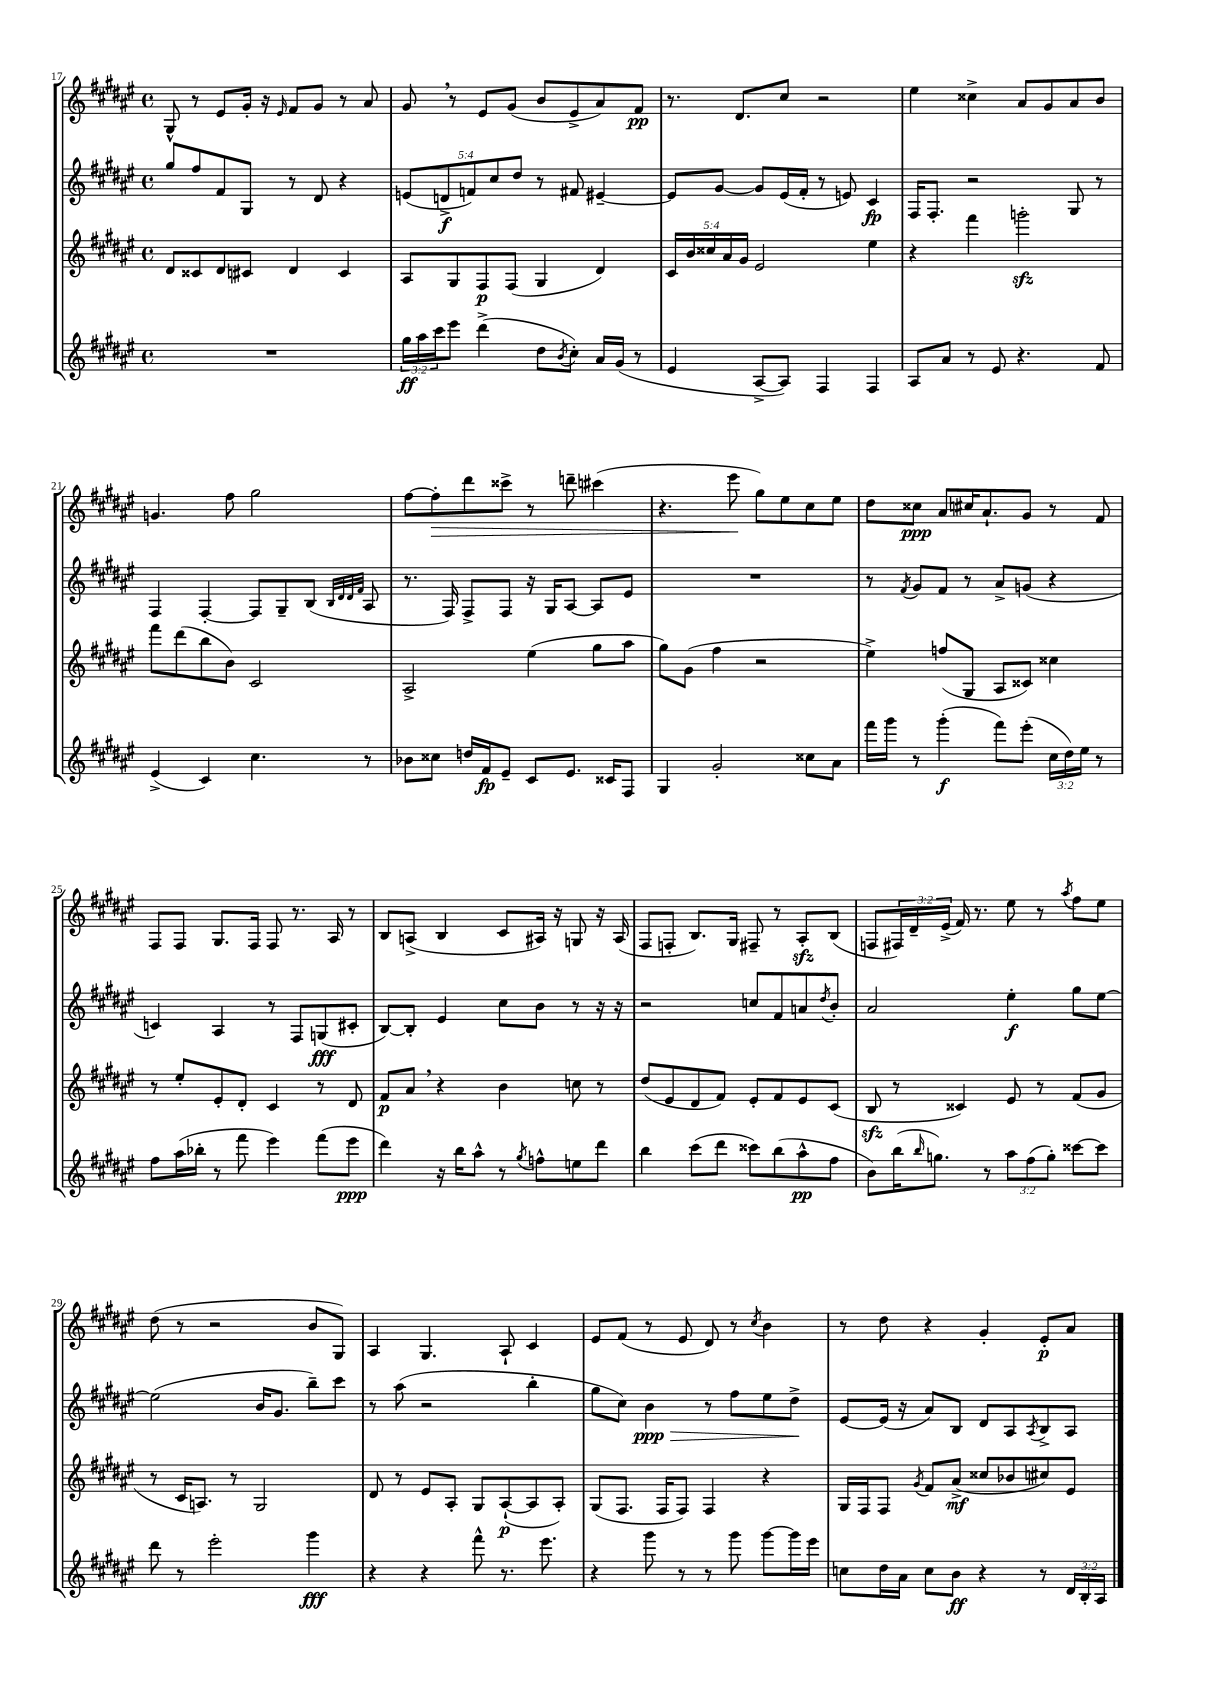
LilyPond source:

<<
\new StaffGroup <<
\new Staff = "s0" {
    \clef treble \key fis \major \defaultTimeSignature \time 4/4 \override Staff.TupletNumber.text = #tuplet-number::calc-fraction-text
    gis8-^ r8 eis'8 gis'16-. r16 \grace { eis'16 } fis'8 gis'8 r8 ais'8 |
    gis'8 \breathe r8 eis'8 gis'8( b'8 eis'8-> ais'8) fis'8\pp |
    r8. dis'8. cis''8 r2 |
    eis''4 cisis''4-> ais'8 gis'8 ais'8 b'8 |
    g'4. fis''8 gis''2 |
    fis''8~ fis''8-.\> dis'''8 cisis'''8-> r8 d'''8-- cis'''4( |
    r4. eis'''8\! gis''8) eis''8 cis''8 eis''8 |
    dis''8 cisis''8\ppp ais'8 cis''16 ais'8.-! gis'8 r8 fis'8 |
    fis8 fis8 gis8. fis16 fis8 r8. ais16 r8 |
    b8 a8->( b4 cis'8 ais16) r16 g8 r16 ais16( |
    fis8 f8-. b8.) gis16 fis8-- r8 ais8-.\sfz b8( |
    f8 \tuplet 3/2 { fis16) dis'16-- eis'16->( } fis'16) r8. eis''8 r8 \acciaccatura { ais''8 } fis''8 eis''8 |
    dis''8( r8 r2 b'8 gis8) |
    ais4 gis4. ais8-! cis'4 |
    eis'8 fis'8( r8 eis'8 dis'8) r8 \acciaccatura { cis''8 } b'4 |
    r8 dis''8 r4 gis'4-. eis'8-.\p ais'8 \bar "|." |
}
\new Staff = "s1" {
    \clef treble \key fis \major \defaultTimeSignature \time 4/4 \override Staff.TupletNumber.text = #tuplet-number::calc-fraction-text
    gis''8 fis''8 fis'8 gis8 r8 dis'8 r4 |
    \tuplet 5/4 { e'8( d'8->\f f'8) cis''8 dis''8 } r8 fis'8 eis'4~-- |
    eis'8 gis'8~ gis'8 eis'16( fis'16-. r8 e'8) cis'4\fp |
    fis16 fis8.-. r2 gis8 r8 |
    fis4 fis4~-. fis8 gis8-- b8( \grace { b32 dis'32 dis'32 fis'32 } ais8 |
    r8. fis16) fis8-> fis8 r16 gis16 ais8~ ais8 eis'8 |
    R1 |
    r8 \acciaccatura { fis'8 } gis'8 fis'8 r8 ais'8-> g'8( r4 |
    c'4) ais4 r8 fis8 g8\fff( cis'8-. |
    b8~) b8-. eis'4 cis''8 b'8 r8 r16 r16 |
    r2 c''8 fis'8 a'8 \acciaccatura { dis''8 } b'8-. |
    ais'2 eis''4-.\f gis''8 eis''8~ |
    eis''2( b'16 gis'8. b''8--) cis'''8 |
    r8 ais''8( r2 b''4-. |
    gis''8 cis''8) b'4\ppp\> r8 fis''8 eis''8 dis''8->\! |
    eis'8~ eis'16( r16 ais'8) b8 dis'8 ais8 \acciaccatura { ais8 } b8-> ais8 \bar "|." |
}
\new Staff = "s2" {
    \clef treble \key fis \major \defaultTimeSignature \time 4/4 \override Staff.TupletNumber.text = #tuplet-number::calc-fraction-text
    dis'8 cisis'8 dis'8 cis'8 dis'4 cis'4 |
    ais8 gis8 fis8\p fis8( gis4 dis'4) |
    \tuplet 5/4 { cis'16 b'16 cisis''16 ais'16 gis'16 } eis'2 eis''4 |
    r4 fis'''4 g'''2-.\sfz |
    fis'''8 dis'''8( b''8 b'8) cis'2 |
    ais2-> eis''4( gis''8 ais''8 |
    gis''8) gis'8( fis''4 r2 |
    eis''4->) f''8( gis8 ais8 cisis'8) cisis''4 |
    r8 eis''8-. eis'8-. dis'8-. cis'4 r8 dis'8 |
    fis'8\p ais'8 \breathe r4 b'4 c''8 r8 |
    dis''8( eis'8 dis'8 fis'8) eis'8-. fis'8 eis'8 cis'8( |
    b8\sfz r8 cisis'4) eis'8 r8 fis'8( gis'8 |
    r8 cis'16 a8.) r8 gis2 |
    dis'8 r8 eis'8 ais8-. gis8 ais8~-!\p( ais8 ais8-.) |
    gis8( fis8. fis16 fis8) fis4 r4 |
    gis16 fis16 fis8 \acciaccatura { gis'8 } fis'8 ais'8->\mf( cisis''8 bes'8 cis''8) eis'8 \bar "|." |
}
\new Staff = "s3" {
    \clef treble \key fis \major \defaultTimeSignature \time 4/4 \override Staff.TupletNumber.text = #tuplet-number::calc-fraction-text
    R1 |
    \tuplet 3/2 { gis''16\ff ais''16 cis'''16 } eis'''8 dis'''4->( dis''8 \acciaccatura { b'8 } cis''8-.) ais'16 gis'16( r8 |
    eis'4 ais8~-> ais8) fis4 fis4 |
    ais8 ais'8 r8 eis'8 r4. fis'8 |
    eis'4->( cis'4) cis''4. r8 |
    bes'8 cisis''8 d''16 fis'16\fp eis'8-- cis'8 eis'8. cisis'16 fis8 |
    gis4 gis'2-. cisis''8 ais'8 |
    fis'''16 gis'''16 r8 gis'''4-.\f( fis'''8) eis'''8-.( \tuplet 3/2 { cis''16 dis''16) eis''16 } r8 |
    fis''8 ais''16( bes''16-. r8 fis'''8 eis'''4) fis'''8( eis'''8\ppp |
    dis'''4) r16 b''16 ais''8-^ r8 \acciaccatura { gis''8 } f''8-^ e''8 dis'''8 |
    b''4 cis'''8( dis'''8 cisis'''8) b''8( ais''8-^\pp fis''8 |
    b'8) b''16( \grace { b''16 } g''8.) r8 \tuplet 3/2 { ais''8 fis''8( g''8-.) } cisis'''8~ cisis'''8 |
    dis'''8 r8 eis'''2-. gis'''4\fff |
    r4 r4 fis'''8-^ r8. eis'''8. |
    r4 gis'''8 r8 r8 gis'''8 gis'''8~ gis'''16 eis'''16 |
    c''8 dis''16 ais'16 c''8 b'8\ff r4 r8 \tuplet 3/2 { dis'16 b16-. ais16 } \bar "|." |
}
>>
>>
\layout { \context { \Score currentBarNumber = #17 } }
